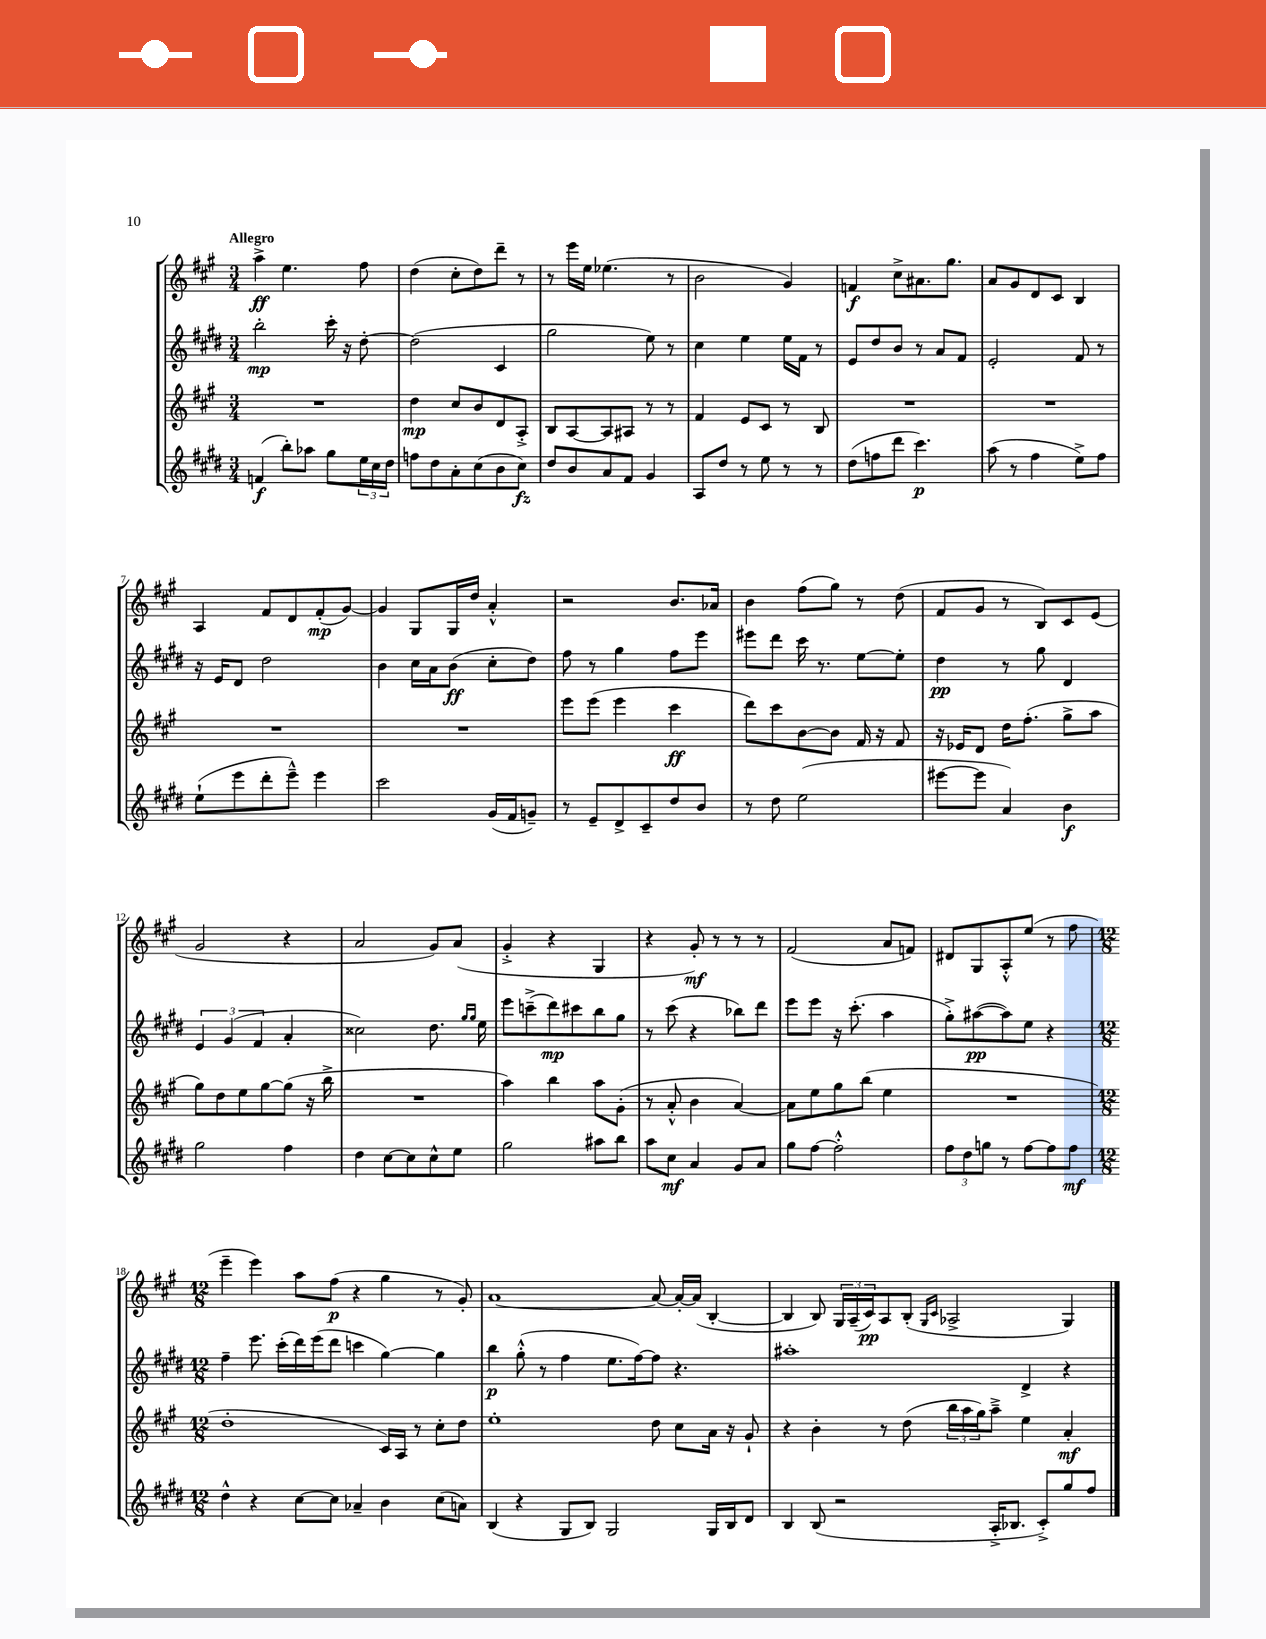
<<
\new StaffGroup <<
\new Staff = "s0" {
    \clef treble \key a \major \numericTimeSignature \time 3/4 \tempo "Allegro"
    a''4->\ff e''4. fis''8 |
    d''4( cis''8-. d''8) d'''8-- r8 |
    r8 e'''16 e''16 ees''4.( r8 |
    b'2 gis'4) |
    f'4\f cis''8-> ais'8. gis''8. |
    a'8 gis'8 d'8 cis'8 b4 |
    a4 fis'8 d'8 fis'8-.\mp( gis'8~) |
    gis'4 gis8 gis16 d''16 a'4-.-^ |
    r2 b'8. aes'16 |
    b'4 fis''8( gis''8) r8 d''8( |
    fis'8 gis'8 r8 b8) cis'8 e'8( |
    gis'2 r4 |
    a'2 gis'8) a'8( |
    gis'4-.-> r4 gis4 |
    r4 gis'8-.\mf) r8 r8 r8 |
    fis'2( a'8 f'8) |
    dis'8 gis8 a8-.-^ e''8( r8 fis''8 |
    \numericTimeSignature \time 12/8 e'''4-- e'''4) a''8 fis''8\p( r4 gis''4 r8 gis'8-.) |
    a'1~ a'8~ a'16~-. a'16( b4~-. |
    b4 b8) \tuplet 3/2 { gis16 a16--( cis'16\pp) } a8 b8-.( \grace { gis16 cis'16 } aes2-> gis4) \bar "|." |
}
\new Staff = "s1" {
    \clef treble \key e \major \numericTimeSignature \time 3/4
    b''2-.\mp cis'''16-. r16 dis''8~-. |
    dis''2( cis'4 |
    gis''2 e''8) r8 |
    cis''4 e''4 e''16 fis'16 r8 |
    e'8 dis''8 b'8 r8 a'8 fis'8 |
    e'2-. fis'8 r8 |
    r16 e'16 dis'8 dis''2 |
    b'4 cis''16 a'16 b'8\ff( cis''8-. dis''8) |
    fis''8 r8 gis''4 fis''8 e'''8 |
    eis'''8 dis'''8 cis'''16 r8. e''8~ e''8-. |
    dis''4\pp r8 gis''8 dis'4 |
    \tuplet 3/2 { e'4 gis'4( fis'4 } a'4-. |
    cisis''2) dis''8. \grace { gis''16 gis''16 } e''16 |
    e'''8 c'''8--->( dis'''8\mp) cis'''8 b''8 gis''8 |
    r8 cis'''8( r4 bes''8) dis'''8 |
    e'''8 e'''8 r16 cis'''8.-.( a''4 |
    gis''8-.->) ais''8~\pp( ais''8) e''8 r4 |
    \numericTimeSignature \time 12/8 fis''4-- e'''8. cis'''16-.( dis'''16) e'''16( dis'''8 c'''4 gis''4~) gis''4 |
    b''4\p gis''8-.-^( r8 fis''4 e''8. fis''16~) fis''8 r4. |
    ais''1-. dis'4-> r4 \bar "|." |
}
\new Staff = "s2" {
    \clef treble \key a \major \numericTimeSignature \time 3/4
    R2. |
    d''4\mp cis''8 b'8 d'8 a8-.-> |
    b8 a8~ a8 ais8 r8 r8 |
    fis'4 e'8 cis'8 r8 b8 |
    R2. |
    R2. |
    R2. |
    R2. |
    e'''8 e'''8( e'''4 cis'''4\ff |
    d'''8) cis'''8 b'8~ b'8 fis'16 r16 fis'8 |
    r16 ees'16 d'8 d''16 fis''8.-.( gis''8-> a''8 |
    gis''8) d''8 e''8 gis''8~ gis''8( r16 b''16-> |
    R2. |
    a''4) b''4 a''8 gis'8-.( |
    r8 a'8-.-^ b'4 a'4~) |
    a'8 e''8 gis''8 b''8( e''4 |
    R2. |
    \numericTimeSignature \time 12/8 d''1-. cis'16) a16 r8 cis''8-. d''8 |
    e''1-. d''8 cis''8 a'16 r16 gis'8-! |
    r4 b'4-. r8 d''8( \tuplet 3/2 { b''16 a''16 gis''16) } a''8---> e''4 a'4-.\mf \bar "|." |
}
\new Staff = "s3" {
    \clef treble \key e \major \numericTimeSignature \time 3/4
    f'4\f( b''8-.) aes''8 gis''8 \tuplet 3/2 { e''16 cis''16 dis''16 } |
    f''8 dis''8 a'8-. cis''8( b'8 cis''8\fz) |
    dis''8 b'8 a'8 fis'8 gis'4 |
    a8 dis''8 r8 e''8 r8 r8 |
    dis''8( f''8 dis'''8 cis'''4.\p) |
    a''8( r8 fis''4 e''8->) fis''8 |
    e''8-!( e'''8 dis'''8-. e'''8---^) e'''4 |
    cis'''2 gis'16( fis'16 g'8--) |
    r8 e'8-- dis'8-> cis'8-- dis''8 b'8 |
    r8 dis''8 e''2( |
    eis'''8~ eis'''8 a'4) b'4\f |
    gis''2 fis''4 |
    dis''4 cis''8~ cis''8 cis''8-^ e''8 |
    gis''2 ais''8 b''8 |
    a''8 cis''8\mf a'4 gis'8 a'8 |
    gis''8 fis''8~ fis''2-.-^ |
    \tuplet 3/2 { fis''8 dis''8 g''8 } r8 fis''8~ fis''8 fis''8\mf |
    \numericTimeSignature \time 12/8 dis''4-^ r4 cis''8~ cis''8 aes'4-- b'4 cis''8( a'8) |
    b4( r4 gis8 b8) gis2 gis16 b16 dis'8 |
    b4 b8( r2 a16-.-> bes8. cis'8-.->) gis''8 fis''8 \bar "|." |
}
>>
>>
